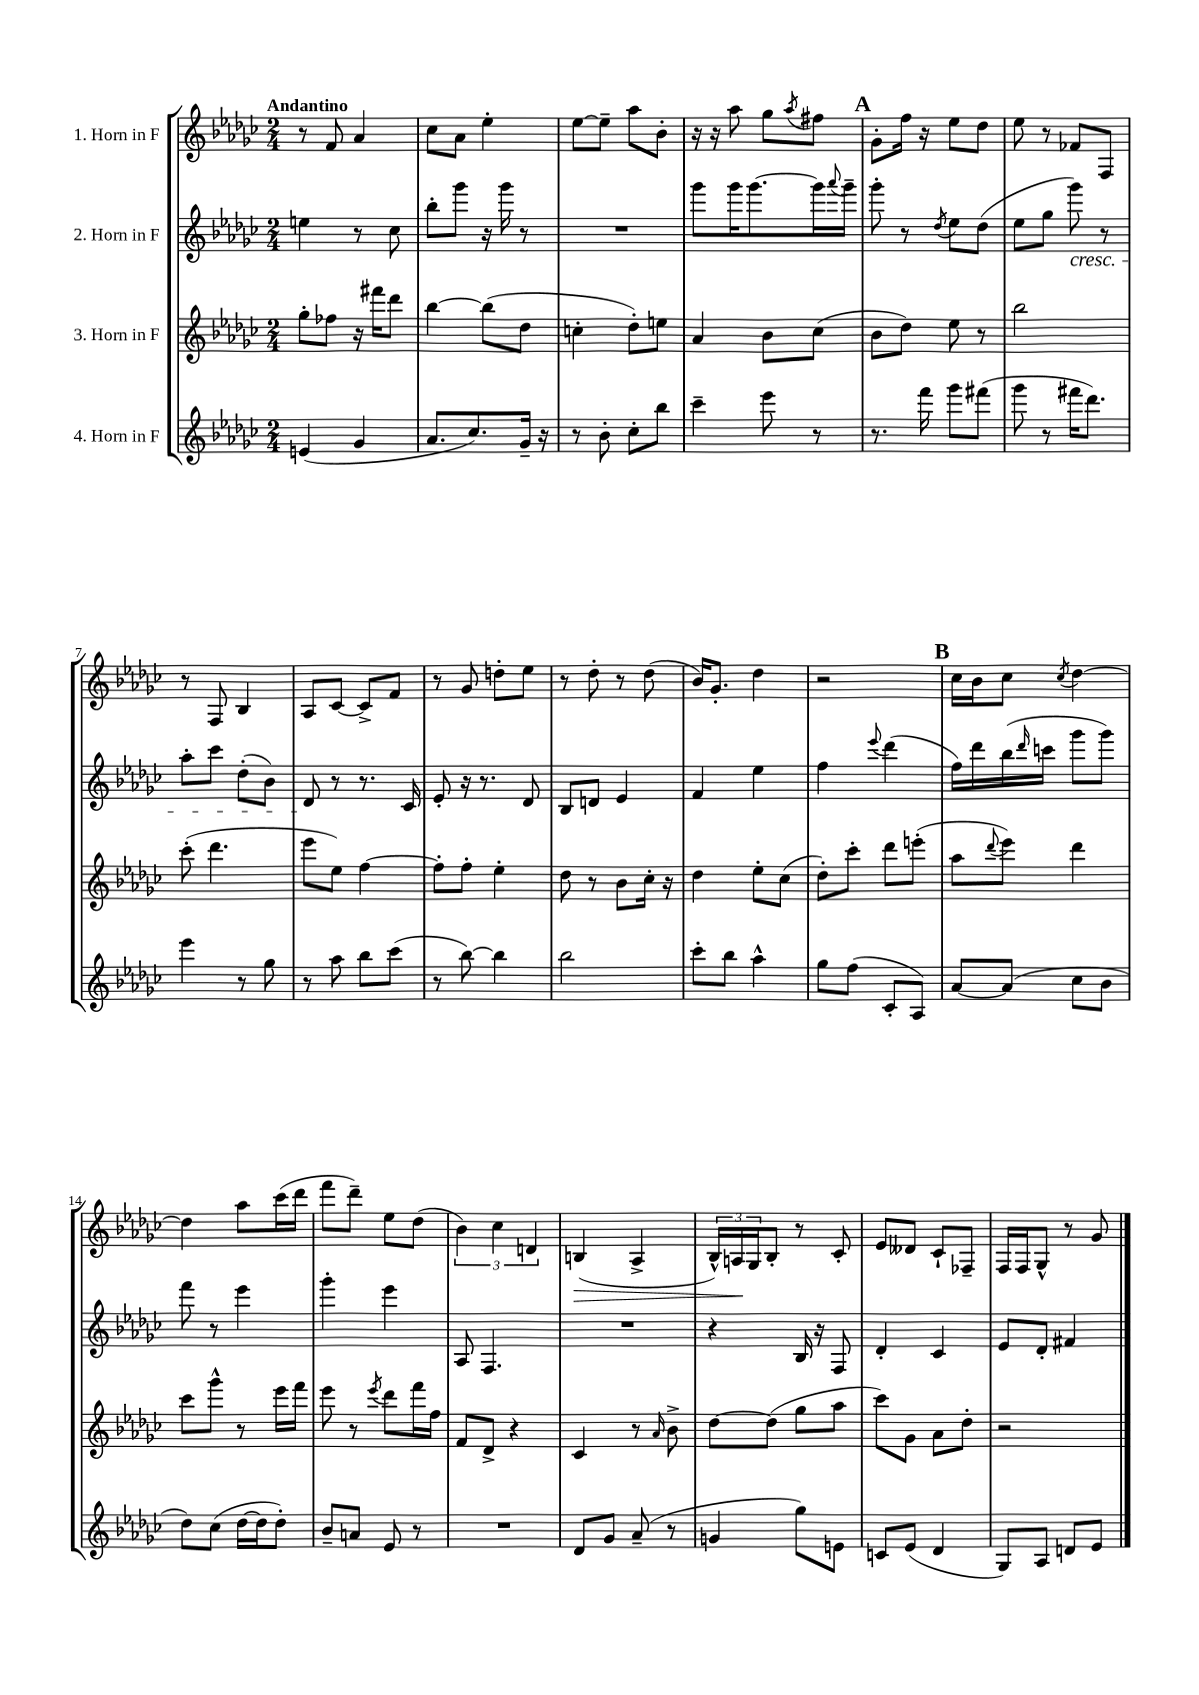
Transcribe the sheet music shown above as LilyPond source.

<<
\new StaffGroup <<
\new Staff = "s0" \with { instrumentName = "1. Horn in F" } {
    \clef treble \key ges \major \numericTimeSignature \time 2/4 \tempo "Andantino"
    r8 f'8 aes'4 |
    ces''8 aes'8 ees''4-. |
    ees''8~ ees''8-- aes''8 bes'8-. |
    r16 r16 aes''8 ges''8 \acciaccatura { aes''8 } fis''8 |
    \mark \markup { \bold "A" } ges'8-. f''16 r16 ees''8 des''8 |
    ees''8 r8 fes'8 f8 |
    r8 f8 bes4 |
    aes8 ces'8~ ces'8-> f'8 |
    r8 ges'8 d''8-. ees''8 |
    r8 des''8-. r8 des''8( |
    bes'16) ges'8.-. des''4 |
    r2 |
    \mark \markup { \bold "B" } ces''16 bes'16 ces''8 \acciaccatura { ces''8 } des''4~ |
    des''4 aes''8 ces'''16( des'''16 |
    f'''8 des'''8--) ees''8 des''8( |
    \tuplet 3/2 { bes'4) ces''4 d'4 } |
    b4\>( aes4-> |
    \tuplet 3/2 { bes16-^) a16\! ges16 } bes8-. r8 ces'8-. |
    ees'8 deses'8 ces'8-! fes8-- |
    f16 f16 ges8-^ r8 ges'8 \bar "|." |
}
\new Staff = "s1" \with { instrumentName = "2. Horn in F" } {
    \clef treble \key ges \major \numericTimeSignature \time 2/4
    e''4 r8 ces''8 |
    bes''8-. ges'''8 r16 ges'''16 r8 |
    R2 |
    ges'''8 ges'''16 ges'''8.~ ges'''16 \appoggiatura { aes'''8 } ges'''16-- |
    \mark \markup { \bold "A" } ges'''8-. r8 \acciaccatura { des''8 } ees''8 des''8( |
    ees''8 ges''8 ges'''8\cresc) r8 |
    aes''8-. ces'''8 des''8-.( bes'8) |
    des'8\! r8 r8. ces'16 |
    ees'8-. r16 r8. des'8 |
    bes8 d'8 ees'4 |
    f'4 ees''4 |
    f''4 \appoggiatura { ees'''8 } des'''4( |
    \mark \markup { \bold "B" } f''16) des'''16 bes''16( \grace { des'''16 } c'''16 ges'''8 ges'''8) |
    f'''8 r8 ees'''4 |
    ges'''4-. ees'''4 |
    aes8 f4. |
    R2 |
    r4 bes16 r16 f8 |
    des'4-. ces'4 |
    ees'8 des'8-. fis'4 \bar "|." |
}
\new Staff = "s2" \with { instrumentName = "3. Horn in F" } {
    \clef treble \key ges \major \numericTimeSignature \time 2/4
    ges''8-. fes''8 r16 fis'''16 des'''8 |
    bes''4~ bes''8( des''8 |
    c''4-. des''8-.) e''8 |
    aes'4 bes'8 ces''8( |
    \mark \markup { \bold "A" } bes'8 des''8) ees''8 r8 |
    bes''2 |
    ces'''8-.( des'''4. |
    ees'''8 ees''8) f''4~ |
    f''8-. f''8-. ees''4-. |
    des''8 r8 bes'8 ces''16-. r16 |
    des''4 ees''8-. ces''8( |
    des''8-.) ces'''8-. des'''8 e'''8-.( |
    \mark \markup { \bold "B" } aes''8 \appoggiatura { des'''8 } ees'''8) des'''4 |
    ces'''8 ges'''8-^ r8 ees'''16 f'''16 |
    ees'''8 r8 \acciaccatura { ees'''8 } des'''8 f'''16 f''16 |
    f'8 des'8-> r4 |
    ces'4 r8 \grace { aes'16 } bes'8-> |
    des''8~ des''8( ges''8 aes''8 |
    ces'''8) ges'8 aes'8 des''8-. |
    r2 \bar "|." |
}
\new Staff = "s3" \with { instrumentName = "4. Horn in F" } {
    \clef treble \key ges \major \numericTimeSignature \time 2/4
    e'4( ges'4 |
    aes'8. ces''8.) ges'16-- r16 |
    r8 bes'8-. ces''8-. bes''8 |
    ces'''4-- ees'''8 r8 |
    \mark \markup { \bold "A" } r8. f'''16 ges'''8 fis'''8( |
    ges'''8 r8 fis'''16 des'''8.) |
    ees'''4 r8 ges''8 |
    r8 aes''8 bes''8 ces'''8( |
    r8 bes''8~) bes''4 |
    bes''2 |
    ces'''8-. bes''8 aes''4-^ |
    ges''8 f''8( ces'8-. aes8) |
    \mark \markup { \bold "B" } aes'8~ aes'8( ces''8 bes'8 |
    des''8) ces''8( des''16~ des''16 des''8-.) |
    bes'8-- a'8 ees'8 r8 |
    R2 |
    des'8 ges'8 aes'8--( r8 |
    g'4 ges''8) e'8 |
    c'8 ees'8( des'4 |
    ges8) aes8 d'8 ees'8 \bar "|." |
}
>>
>>
